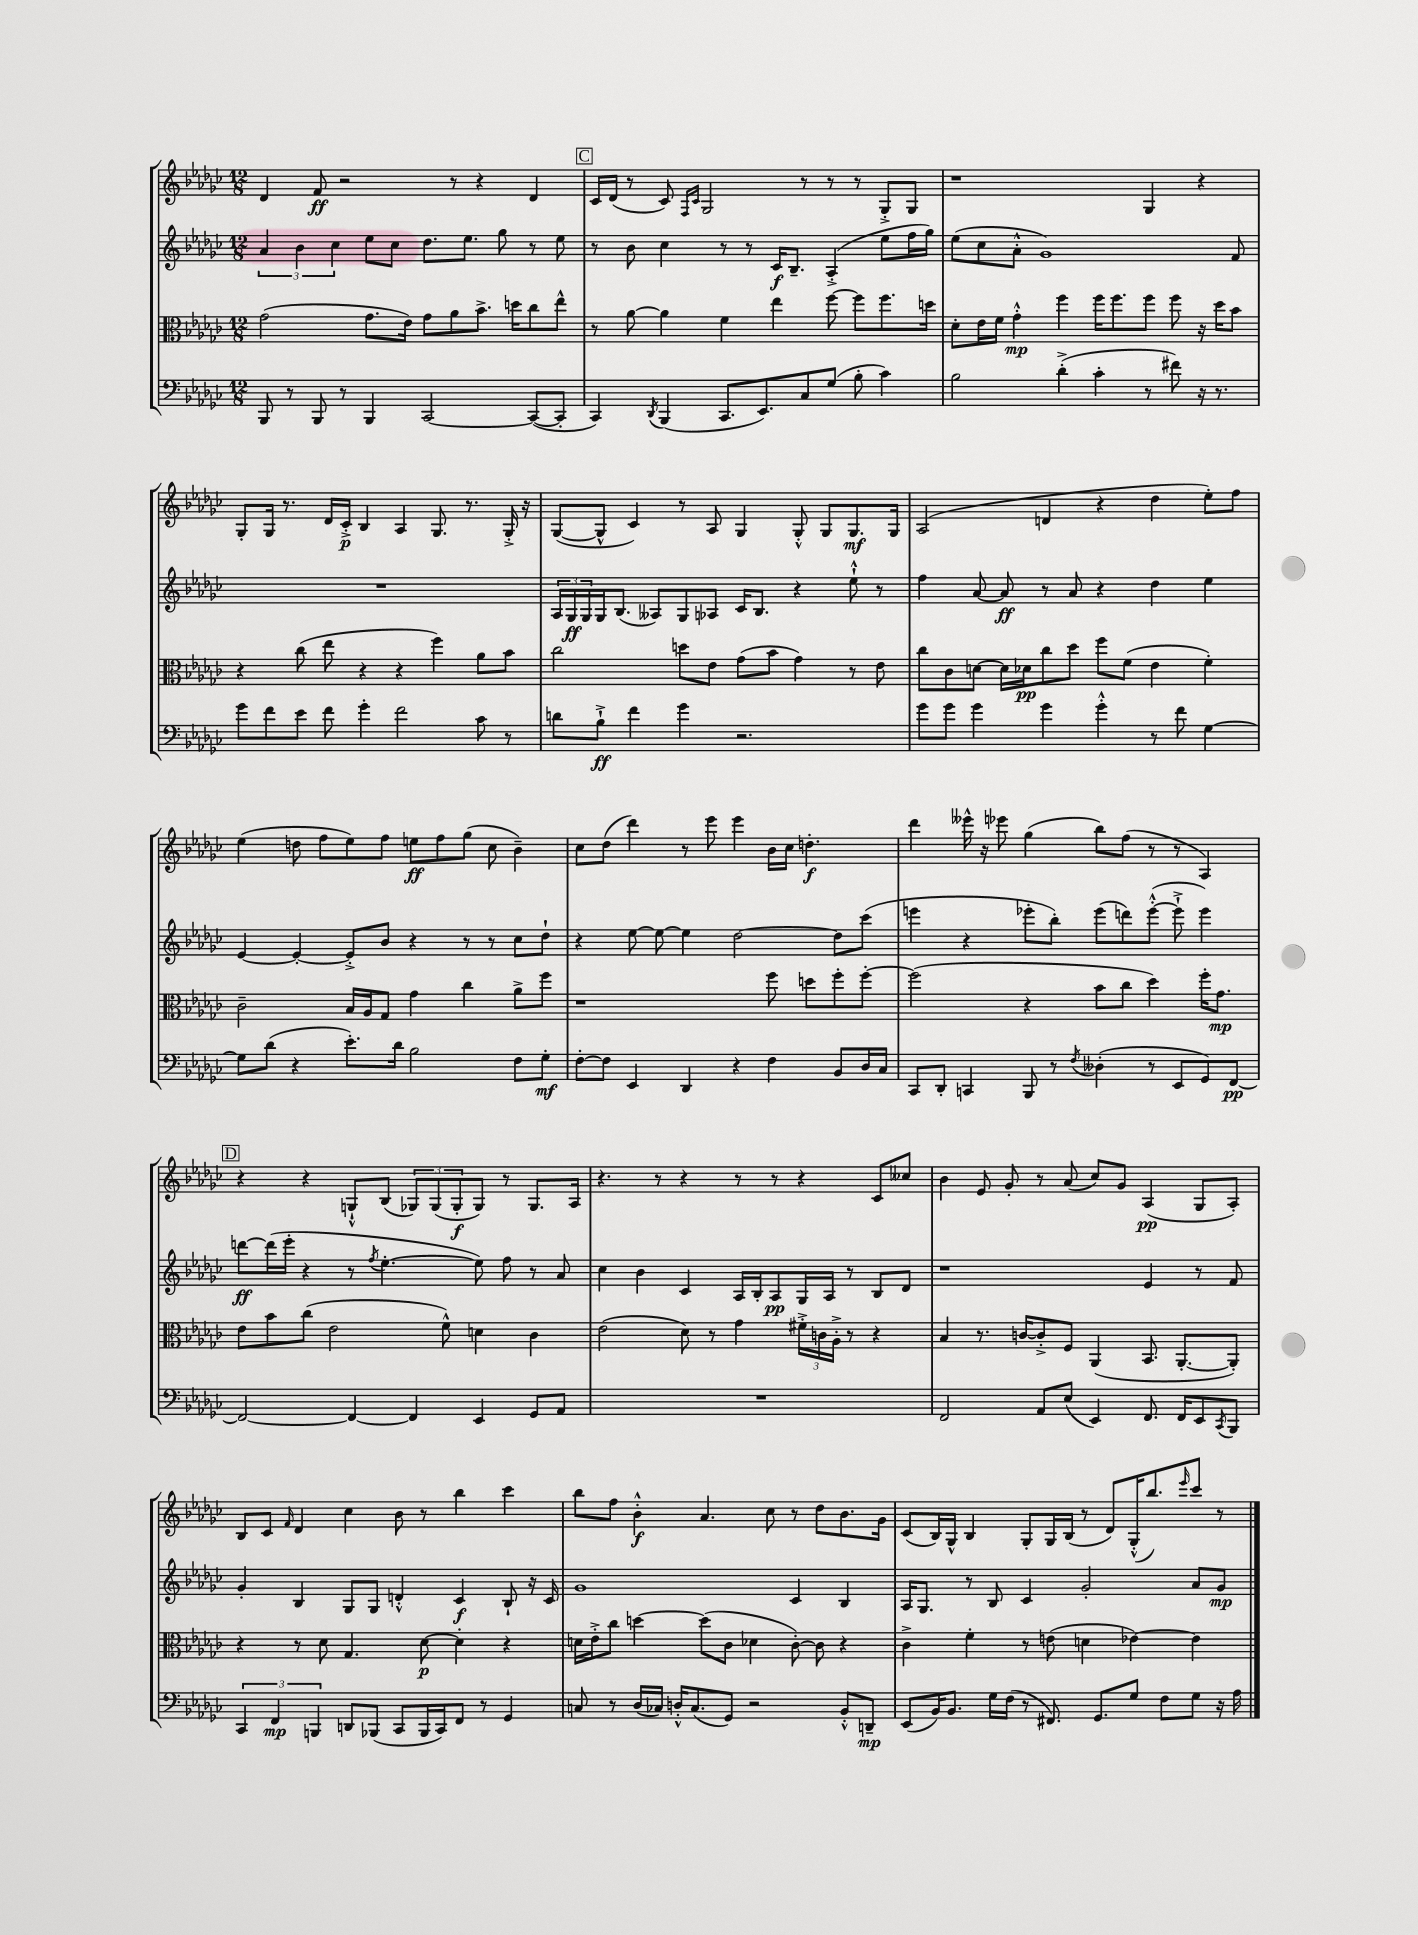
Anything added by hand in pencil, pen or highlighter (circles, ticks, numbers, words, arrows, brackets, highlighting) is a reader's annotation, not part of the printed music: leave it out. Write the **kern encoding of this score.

**kern	**kern	**kern	**kern
*staff4	*staff3	*staff2	*staff1
*clefF4	*clefC3	*clefG2	*clefG2
*k[b-e-a-d-g-c-]	*k[b-e-a-d-g-c-]	*k[b-e-a-d-g-c-]	*k[b-e-a-d-g-c-]
*M12/8	*M12/8	*M12/8	*M12/8
8BBB-	(2g-	6a-	4d-
8r	.	.	.
.	.	6b-	.
8BBB-	.	.	8f
.	.	6cc-	.
8r	.	.	2r
4BBB-	8.g-	8ee-	.
.	.	8cc-	.
.	16e-)	.	.
[2CC-	8g-	8.dd-	.
.	8a-	.	8r
.	.	8.ee-	.
.	8.b-^	.	4r
.	.	8gg-	.
.	16dd	.	.
(8CC-_	8cc-	8r	4d-
8CC-']	8ee-^^	8ee-	.
=	=	=	=
4CC-)	8r	8r	16c-
.	.	.	(16d-
.	[8a-	8b-	8r
8qDD-	.	.	.
(4BBB-	4a-]	4cc-	8c-)
.	.	.	16qqF
.	.	.	16qqc-
.	.	.	2G-
8.CC-	4f	8r	.
.	.	8r	.
8.EE-)	.	.	.
.	4ee-	16c-	.
.	.	8.B-~	.
8C-	.	.	8r
(8G-	[8ff	(4A-'^	8r
8B-'	8ff]	.	8r
4c-)	8.ff	8ee-	8G-'^
.	.	16ff	8G-
.	16dd	16gg-)	.
=	=	=	=
2B-	8d-'	(8ee-	1r
.	16e-	8cc-	.
.	16f	.	.
.	4g-'^^	8a-'^^	.
.	.	1g-)	.
(4d-'^	4ff	.	.
4c-'	16ff	.	.
.	8.ff	.	.
8r	8ff	.	4G-
8f#)	8ff	.	.
16r	16r	.	4r
8.r	16dd-	.	.
.	8b-	8f	.
=	=	=	=
8g-	4r	1.r	8G-'
8f	.	.	16G-
.	.	.	8.r
8e-	(8cc-	.	.
8f	8ee-	.	16d-
.	.	.	16c-'^
4g-'	4r	.	4B-
2f	4r	.	4A-
.	4ff)	.	8.G-
.	.	.	8.r
8c-	8a-	.	.
8r	8b-	.	16G-'^
.	.	.	16r
=	=	=	=
8d	2cc-	24A-	([8G-
.	.	24G-	.
.	.	24G-	.
8B-`^	.	16G-	8G-^^]
.	.	(8.B-	.
4f	.	.	4c-)
.	.	8A--)	.
4g-	8dd	8G-	8r
.	8e-	8A-	8A-
2.r	(8g-	16c-	4G-
.	.	8.B-	.
.	8b-	.	.
.	4g-)	4r	8G-'^^
.	.	.	8G-
.	8r	8ee-`^^	8.G-
.	8e-	8r	.
.	.	.	16G-
=	=	=	=
8g-	8cc-	4ff	(2A-
8g-	8c-	.	.
4g-	[8d	[8a-	.
.	16d]	8a-]	.
.	16d-	.	.
4g-	8cc-	8r	4d
.	8dd-	8a-	.
4g-'^^	8ff	4r	4r
.	(8f	.	.
8r	4e-	4dd-	4dd-
8f	.	.	.
[4G-	4f')	4ee-	8ee-')
.	.	.	8ff
=	=	=	=
8G-]	2c-~	[4e-	(4ee-
(8d-	.	.	.
4r	.	4e-'_	8dd
.	.	.	8ff
8.e-')	16B-	8e-'^]	8ee-)
.	16A-	.	.
.	8G-	8b-	8ff
16d-	.	.	.
2B-	4g-	4r	8ee
.	.	.	8ff
.	4cc-	8r	(8gg-
.	.	8r	8cc-
8F	8a-^	8cc-	4b-~)
8G-'	8ff	8dd-`	.
=	=	=	=
[8F'	1r	4r	8cc-
8F]	.	.	(8dd-
4EE-	.	[8ee-	4ddd-)
.	.	8ee-_	.
4DD-	.	4ee-]	8r
.	.	.	8eee-
4r	.	[2dd-	4eee-
4F	8ff	.	16b-
.	.	.	16cc-
.	8dd	.	4.dd'
8BB-	8ff'	8dd-]	.
16D-	[8ff'	(8ccc-	.
16C-	.	.	.
=	=	=	=
8CC-	(2ff]	4eee	4ddd-
8DD-'	.	.	.
4CC	.	4r	16eee--^^
.	.	.	16r
.	.	.	8eee-
8BBB-	4r	8eee-'	(4gg-
8r	.	8bb-')	.
8qF	.	.	.
(4D--'	8b-	(8eee-	8bb-)
.	8cc-	8ddd)	(8ff
8r	4dd-)	([8eee-'^^	8r
8EE-	.	8eee-`^]	8r
8GG-)	16ff'	4eee-)	4A-)
.	8.g-	.	.
[8FF	.	.	.
=	=	=	=
2FF_	8e-	[8ddd	4r
.	8b-	(16ddd]	.
.	.	16eee-'	.
.	(8cc-	4r	4r
.	2e-	.	.
4FF_	.	8r	8G`^^
.	.	8qff	.
.	.	[4.ee-'	(8B-
4FF]	.	.	12G-)
.	.	.	(12G-
.	8f^^)	.	.
.	.	.	12G-'
4EE-	4d	8ee-])	8G-)
.	.	8ff	8r
8GG-	4c-	8r	8.G-
8AA-	.	8a-	.
.	.	.	16A-
=	=	=	=
1.r	(2e-	4cc-	4.r
.	.	4b-	.
.	.	.	8r
.	8d-)	4c-	4r
.	8r	.	.
.	4g-	16A-	8r
.	.	16B-'	.
.	.	8A-	8r
.	24f#'^	16G-	4r
.	24c	.	.
.	.	16A-	.
.	24A-'^	.	.
.	8r	8r	.
.	4r	8B-	8c-
.	.	8d-	8cc--
=	=	=	=
2FF	4B-	1r	4b-
.	8.r	.	8e-
.	.	.	8g-'
.	[16c	.	.
8AA-	8c'^]	.	8r
(8E-	8F	.	(8a-
4EE-)	(4AA-	.	8cc-)
.	.	.	8g-
8.FF	8.BB-	4e-	(4A-
16FF	[8.AA-'	.	.
8EE-	.	8r	8G-
8qCC-	.	.	.
8BBB-	8AA-'])	8f	8A-')
=	=	=	=
6CC-	4r	4g-'	8B-
.	.	.	8c-
6FF	.	.	.
.	.	.	16qqf
.	8r	4B-	4d-
6BBB	.	.	.
.	8d-	.	.
8DD	4.G-	8G-	4cc-
(8BBB-	.	8G-	.
8CC-	.	4d'^^	8b-
16BBB-	[8d-	.	8r
16CC-)	.	.	.
8FF	4d-']	4c-	4bb-
8r	.	.	.
4GG-	4r	8B-`	4ccc-
.	.	16r	.
.	.	16c-	.
=	=	=	=
8C	16d	1g-	8bb-
.	16e-'^	.	.
8r	8cc-	.	8ff
(16D-	[4dd	.	4b-'^^
16C-)	.	.	.
16D'^^	.	.	.
(8.C-	.	.	.
.	(8dd]	.	4.a-
8GG-)	8c-	.	.
2r	4d-	.	.
.	.	.	8cc-
.	[8c-')	4c-	8r
.	8c-]	.	8dd-
8BB-'^^	4r	4B-	8.b-
8DD~	.	.	.
.	.	.	16g-
=	=	=	=
(8EE-	4c-^	16A-	(8c-
.	.	8.G-	.
16BB-)	.	.	16B-)
8.BB-	.	.	16G-^^
.	4f'	8r	4B-
16G-	.	8B-	.
(16F	.	.	.
8r	8r	4c-	8G-'
8.FF#)	(8e	.	16G-
.	.	.	(16B-
.	4d	2g-'	8r
8.GG-	.	.	.
.	.	.	8d-)
8G-	[4e-)	.	(16G-'^^
.	.	.	8.bb-)
8F	.	.	.
.	.	.	16qqeee-
8G-	4e-]	8a-	8ccc-
16r	.	8g-	8r
16A-	.	.	.
==	==	==	==
*-	*-	*-	*-
